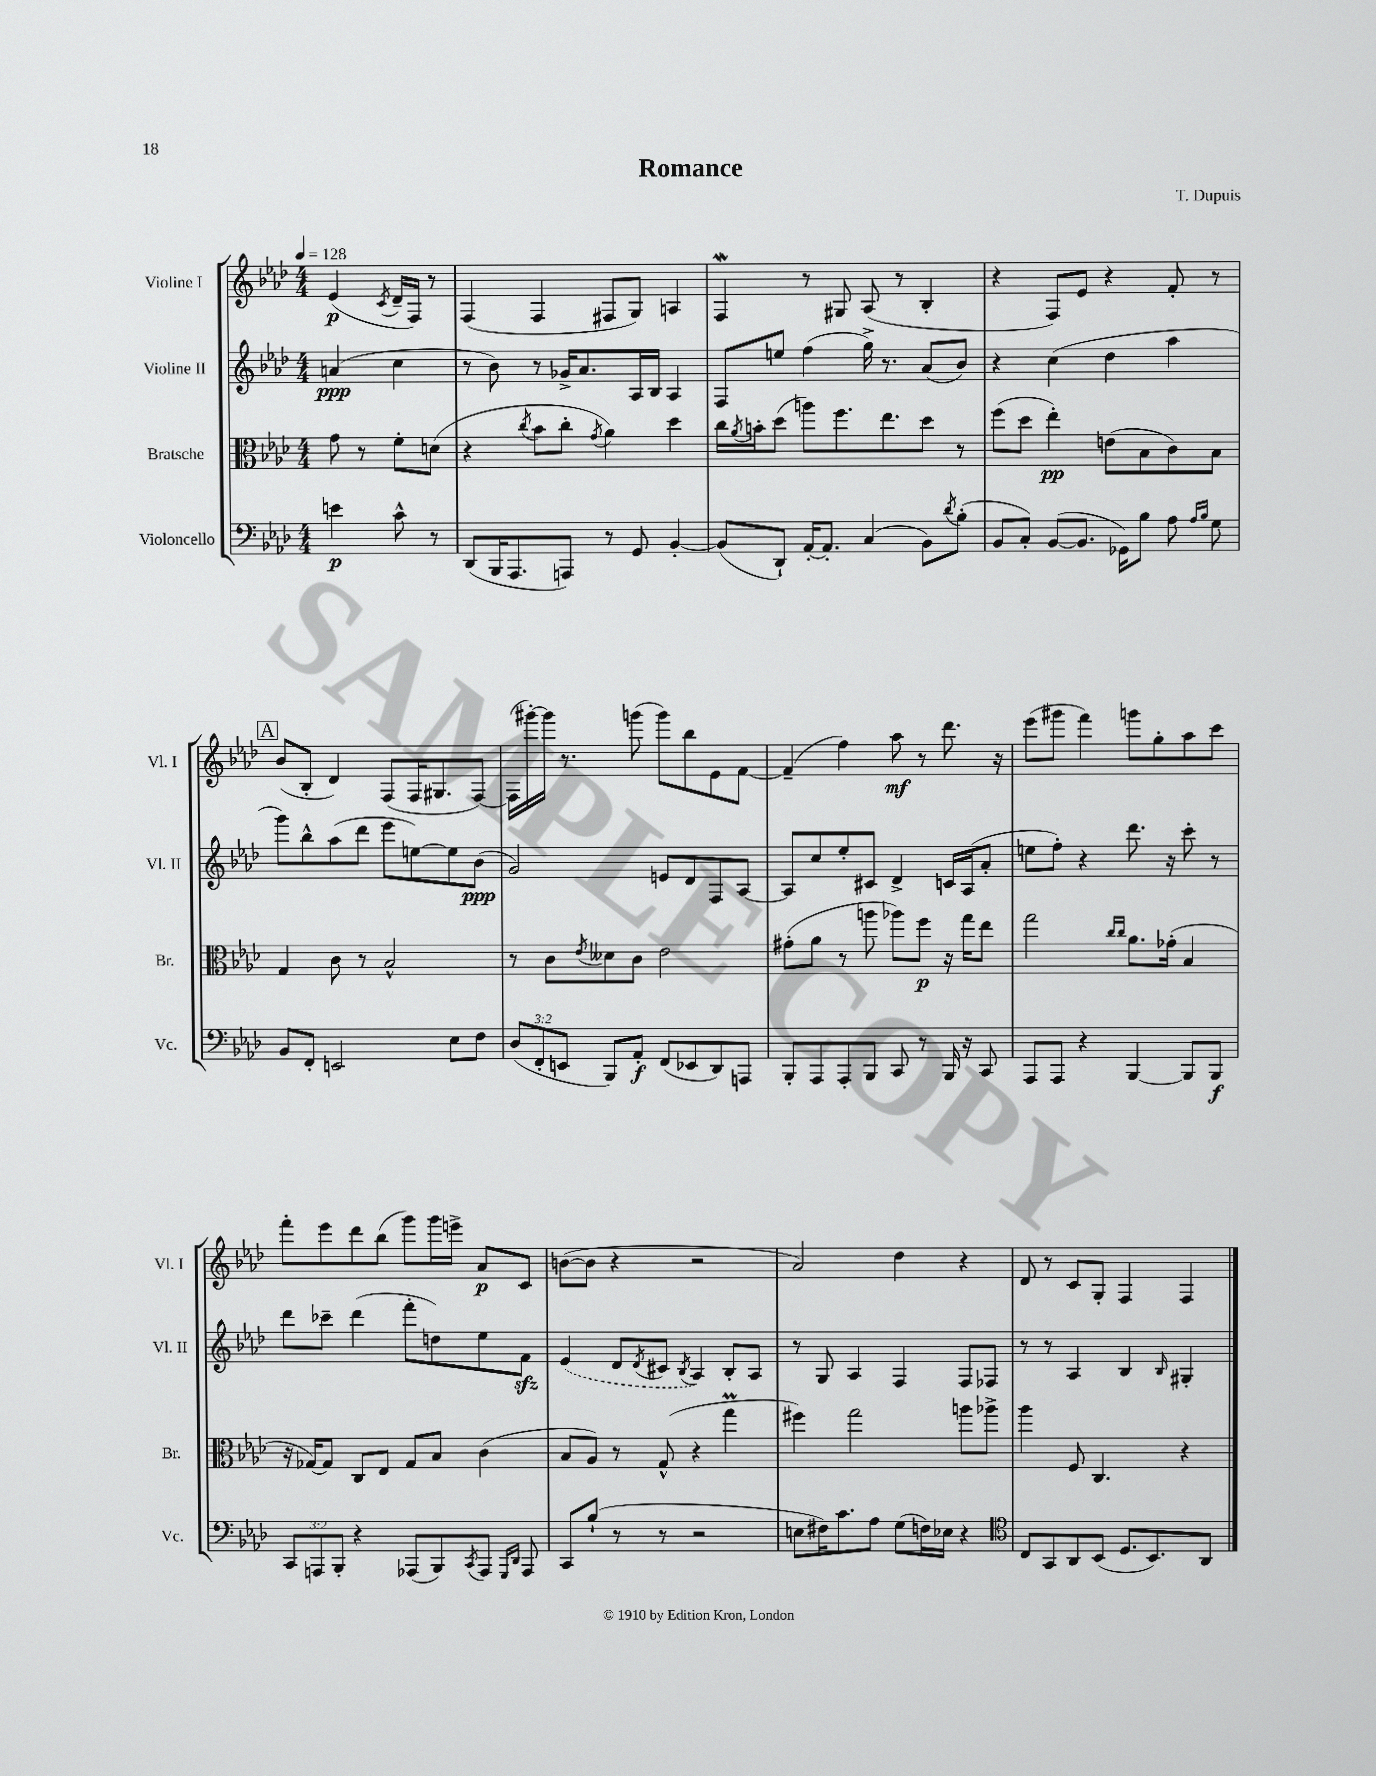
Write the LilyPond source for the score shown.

\header { title = "Romance" composer = "T. Dupuis" }
<<
\new StaffGroup <<
\new Staff = "s0" \with { instrumentName = "Violine I" shortInstrumentName = "Vl. I" } {
    \clef treble \key aes \major \numericTimeSignature \time 4/4 \partial 2 \tempo 4 = 128
    ees'4\p( \acciaccatura { c'8 } des'16-- f16) r8 |
    f4( f4 fis8 g8) a4 |
    f4\mordent r8 gis8 aes8( r8 bes4-. |
    r4 f8) ees'8 r4 f'8-. r8 |
    \mark \markup { \box "A" } bes'8( bes8-. des'4) f8( f16 gis8. f8~) |
    f16( gis'''16~-.) gis'''16 r8. g'''8( g'''8) bes''8 ees'8 f'8~ |
    f'4--( f''4) aes''8\mf r8 des'''8. r16 |
    ees'''8( gis'''8 f'''4) g'''8 g''8-. aes''8 c'''8 |
    f'''8-. ees'''8 des'''8 bes''8( g'''8) g'''16 e'''16-> aes'8\p c'8 |
    b'8~( b'8 r4 r2 |
    aes'2) des''4 r4 |
    des'8 r8 c'8 g8-. f4 f4 \bar "|." |
}
\new Staff = "s1" \with { instrumentName = "Violine II" shortInstrumentName = "Vl. II" } {
    \clef treble \key aes \major \numericTimeSignature \time 4/4 \partial 2
    a'4\ppp( c''4 |
    r8 bes'8) r8 ges'16-> aes'8. aes16 bes16 aes4 |
    f8 e''8 f''4( g''16->) r8. aes'8( bes'8) |
    r4 c''4( des''4 aes''4 |
    \mark \markup { \box "A" } g'''8) bes''8-^ aes''8( des'''8 ees'''8 e''8~) e''8 bes'8\ppp( |
    g'2) e'8 des'8 f8 aes8~ |
    aes8 c''8 ees''8-. cis'8 des'4-> c'16 aes16( aes'8-. |
    e''8 f''8-.) r4 des'''8. r16 c'''8-. r8 |
    des'''8 ces'''8-- des'''4( f'''8-. d''8) ees''8 f'8\sfz |
    \once \slurDashed ees'4( des'8 \acciaccatura { des'8 } cis'8 \acciaccatura { bes8 } aes4) bes8-. aes8 |
    r8 g8 aes4 f4 f8 fes8 |
    r8 r8 aes4 bes4 \grace { bes16 } gis4-. \bar "|." |
}
\new Staff = "s2" \with { instrumentName = "Bratsche" shortInstrumentName = "Br." } {
    \clef alto \key aes \major \numericTimeSignature \time 4/4 \partial 2
    g'8 r8 f'8-. d'8( |
    r4 \acciaccatura { c''8 } bes'8 c''8-. \acciaccatura { g'8 } aes'4) des''4 |
    c''16 \acciaccatura { aes'8 } b'16-. des''8( a''8) f''8. ees''8. des''8 r8 |
    f''8( des''8 ees''4-.\pp) e'8( bes8 c'8) bes8 |
    \mark \markup { \box "A" } g4 c'8 r8 bes2-^ |
    r8 c'8 \acciaccatura { ees'8 } deses'8 c'8 ees'2 |
    gis'8-.( aes'8 r8 a''8 aes''8) f''8\p r16 g''16 ees''8 |
    g''2 \grace { c''16 c''16 } aes'8. ges'16-.( bes4 |
    r16 ges16~) ges8 c8 ees8 ges8 bes8 c'4( |
    bes8 aes8) r8 g8-^( r4 g''4\prall |
    fis''4) g''2 a''8 aes''8-> |
    aes''4 f8 c4. r4 \bar "|." |
}
\new Staff = "s3" \with { instrumentName = "Violoncello" shortInstrumentName = "Vc." } {
    \clef bass \key aes \major \numericTimeSignature \time 4/4 \override Staff.TupletNumber.text = #tuplet-number::calc-fraction-text \partial 2
    e'4\p c'8-^ r8 |
    des,8( bes,,16 aes,,8. a,,8) r8 g,8 bes,4~-. |
    bes,8( des,8-!) aes,16~-. aes,8.-. c4( bes,8) \acciaccatura { des'8 } bes8-.( |
    bes,8 c8-.) bes,8~( bes,8. ges,16) bes8 aes8 \grace { aes16 bes16 } g8 |
    \mark \markup { \box "A" } bes,8 f,8-. e,2 ees8 f8 |
    \tuplet 3/2 { des8( f,8-. e,8 } bes,,8) aes,8-.\f f,8( ees,8 des,8) a,,8 |
    bes,,8-. aes,,8 aes,,8-. bes,,8 c,8 r8 bes,,16 r16 c,8 |
    aes,,8 aes,,8 r4 bes,,4~ bes,,8 bes,,8\f |
    \tuplet 3/2 { c,8 a,,8 bes,,8-. } r4 aes,,8( bes,,8) \acciaccatura { c,8 } aes,,8 \grace { g,,16 des,16 } aes,,8 |
    c,8 bes8-!( r8 r8 r2 |
    e8 fis16) c'8. aes8 g8( f16) ees16 r4 |
    \clef tenor c8 g,8 aes,8 bes,8( des8. bes,8.) aes,8 \bar "|." |
}
>>
>>
\layout { \context { \Score \remove "Bar_number_engraver" } }
